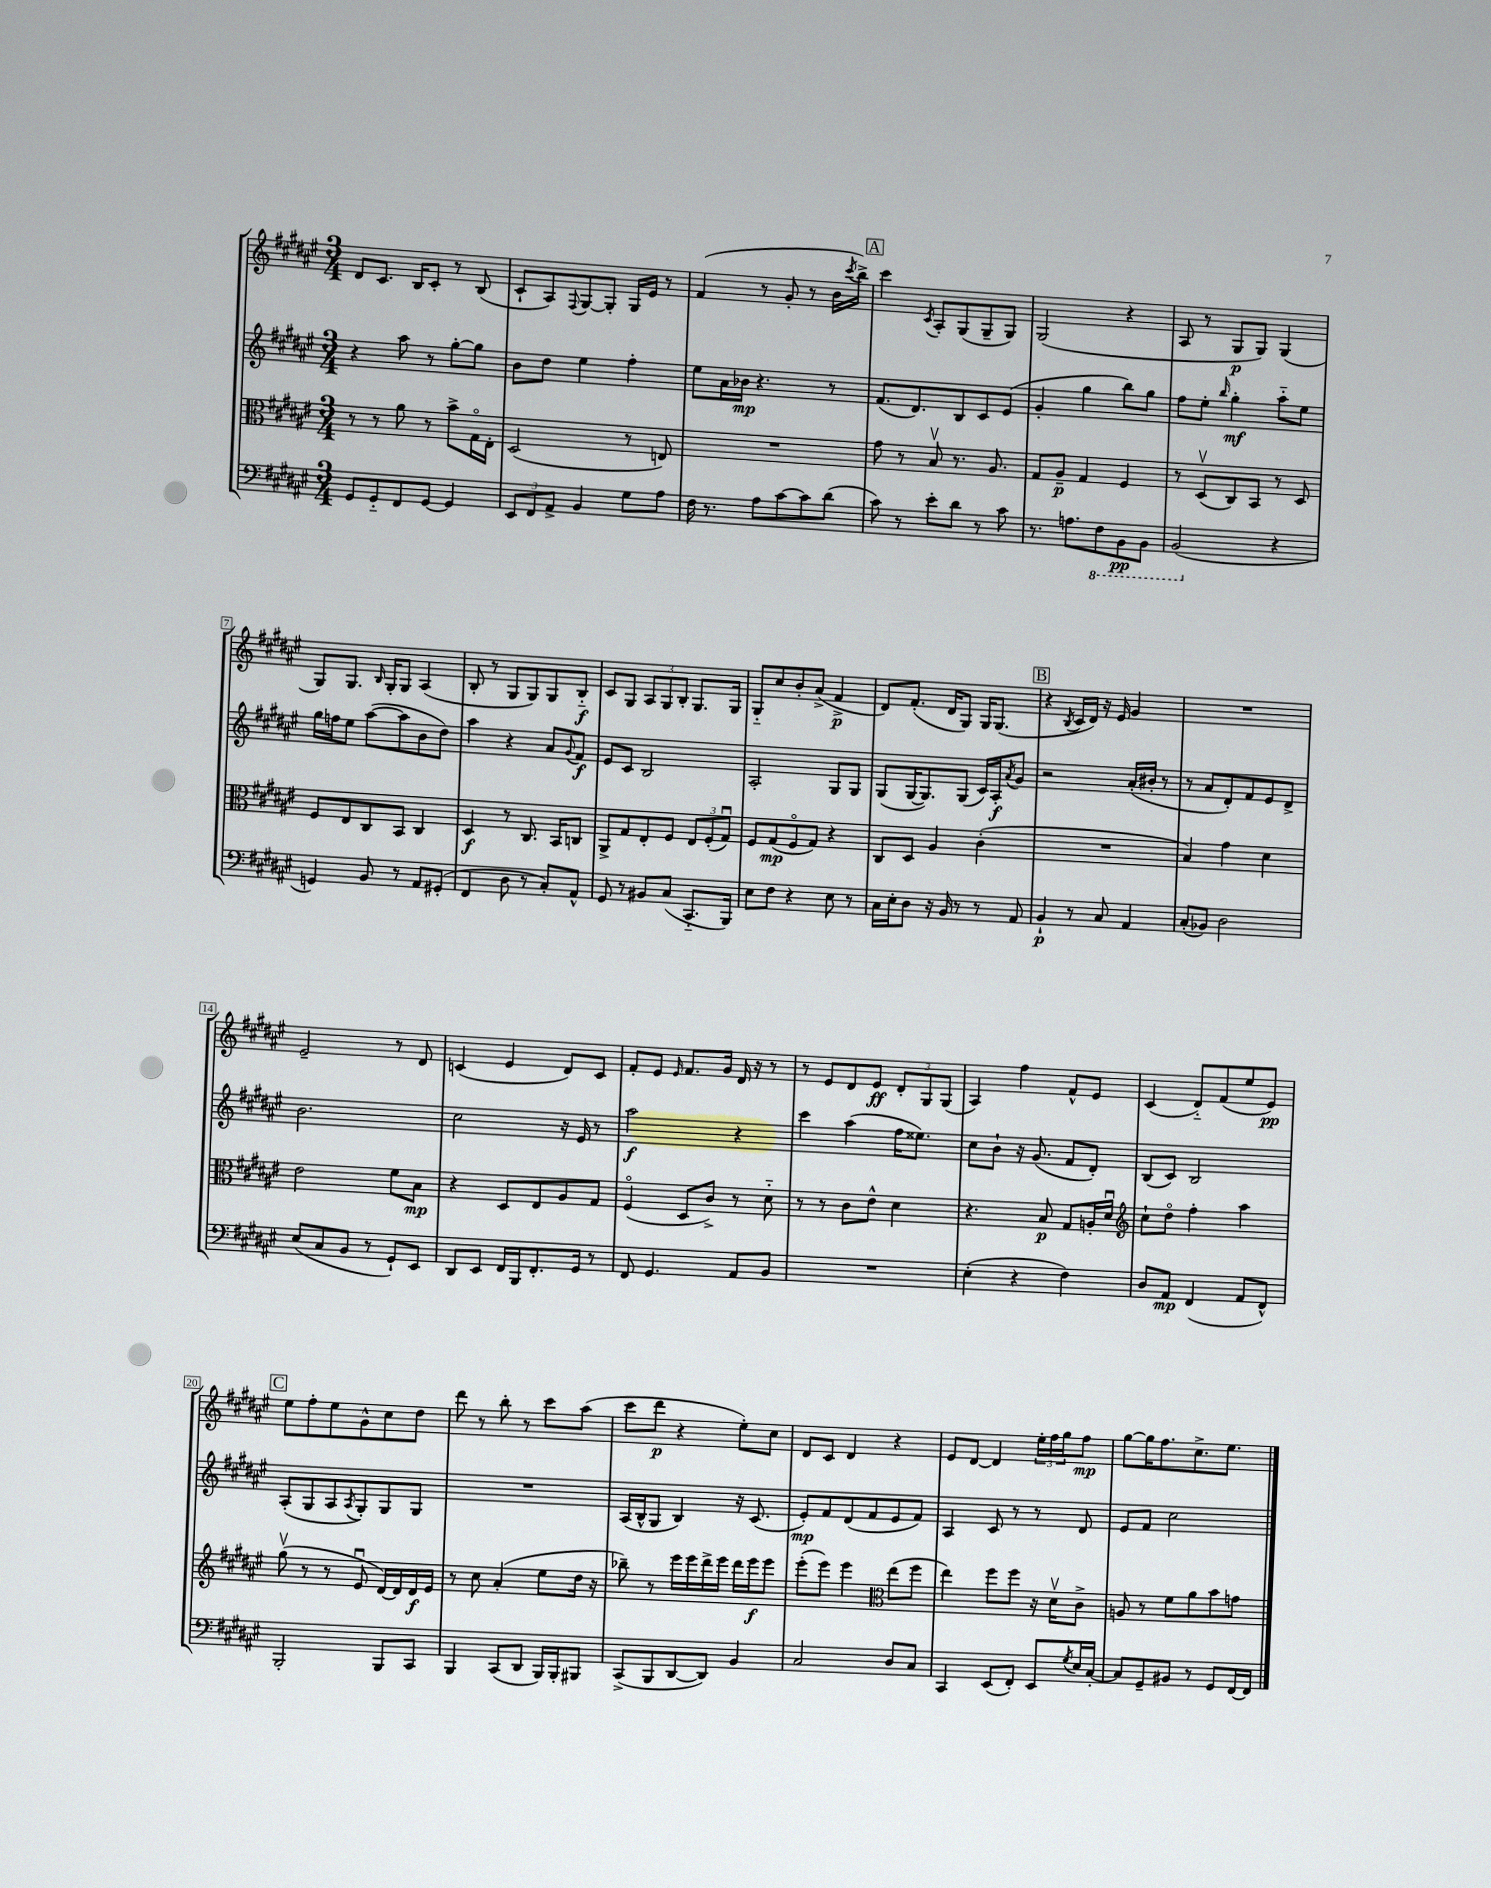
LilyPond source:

<<
\new StaffGroup <<
\new Staff = "s0" {
    \clef treble \key fis \major \numericTimeSignature \time 3/4
    dis'8 cis'8. b16 cis'8-. r8 b8( |
    cis'8-! ais8) \appoggiatura { fis8 } gis8~ gis8-. gis16 eis'16 r8 |
    fis'4( r8 gis'8-. r8 b'16 \acciaccatura { cis'''8 } b''16->) |
    \mark \markup { \box "A" } cis'''4 \acciaccatura { cis'8 } ais8-. gis8( gis8-- gis8) |
    gis2( r4 |
    ais8 r8 gis8\p gis8) gis4( |
    gis8) gis8. \grace { b16 } gis16-. gis8 ais4( |
    b8-. r8 gis8 gis8) gis8 b8-_\f |
    cis'8 gis8 \tuplet 3/2 { ais8 gis8 b8-. } gis8. gis16 |
    gis8-_ cis''8 b'8-. ais'8->( fis'4->\p |
    dis'8) fis'8.-.( dis'16 gis8) gis16 gis8.( |
    \mark \markup { \box "B" } r4 \acciaccatura { b8 } cis'16 dis'16) r16 eis'16 gis'4 |
    R2. |
    eis'2-- r8 dis'8 |
    c'4( eis'4 dis'8) c'8 |
    fis'8-. eis'8 \grace { eis'16 } fis'8. gis'16 dis'16 r16 r8 |
    r8 eis'8 dis'8 eis'8\ff \tuplet 3/2 { dis'8-. gis8 gis8( } |
    ais4) fis''4 fis'8-^ eis'8 |
    cis'4( dis'8-_) fis'8( eis''8 eis'8\pp) |
    \mark \markup { \box "C" } eis''8 fis''8-. eis''8 gis'8-^ cis''8 dis''8 |
    dis'''8 r8 b''8-. r8 cis'''8 ais''8( |
    cis'''8 dis'''8\p r4 eis''8-.) cis''8 |
    dis'8 cis'8 dis'4 r4 |
    eis'8 dis'8~ dis'4 \tuplet 3/2 { eis''16-. fis''16 gis''16 } fis''8\mp |
    gis''8~ gis''16 fis''8. cis''8.-> eis''8. \bar "|." |
}
\new Staff = "s1" {
    \clef treble \key fis \major \numericTimeSignature \time 3/4
    r4 ais''8 r8 gis''8~-. gis''8 |
    b'8 dis''8 eis''4 fis''4-. |
    eis''8 ais'16 bes'16\mp r4. r8 |
    \mark \markup { \box "A" } fis'8.( dis'8.) b8 cis'8 eis'8( |
    gis'4-. gis''4 b''8) gis''8 |
    fis''8 eis''8-. \grace { b''16 } gis''4-.\mf ais''8-_ eis''8 |
    gis''16 f''16 eis''8 ais''8~( ais''8 b'8 dis''8) |
    ais''4 r4 ais'8 \appoggiatura { gis'8 } fis'8\f |
    eis'8 cis'8 b2 |
    ais2-. gis8 gis8 |
    gis8( gis16~ gis8.) gis8( cis'16) ais16-.\f \acciaccatura { ais'8 } gis'8 |
    \mark \markup { \box "B" } r2 ais'16-.( bis'16-. r8 |
    r8 ais'8 dis'8-.) fis'8 eis'8 dis'8-> |
    b'2. |
    cis''2 r16 eis'16 r8 |
    ais''2\f r4 |
    cis'''4 ais''4( fis''16 eisis''8.) |
    cis''8 b'8-! r16 gis'8.( fis'8 dis'8-.) |
    b8( cis'8) b2 |
    \mark \markup { \box "C" } ais8-.( gis8 ais8 \acciaccatura { ais8 } gis8-.) gis8 gis8 |
    R2. |
    ais16( b16-^ gis8 b4) r16 cis'8.( |
    eis'8-.\mp) fis'8 dis'8( fis'8 eis'8 fis'8) |
    ais4 cis'8 r8 r8 dis'8 |
    eis'8 fis'8 cis''2 \bar "|." |
}
\new Staff = "s2" {
    \clef alto \key fis \major \numericTimeSignature \time 3/4
    r8 r8 ais'8 r8 b'8-> gis16\flageolet eis16-. |
    dis2( r8 e8) |
    R2. |
    \mark \markup { \box "A" } gis'8 r8 b8\upbow r8. ais8. |
    gis8 ais8--\p gis4 fis4 |
    r8 dis8\upbow( cis8) b,8 r8 dis8 |
    fis8 eis8 cis8 b,8 cis4 |
    dis4\f r8 cis8. b,16 c8 |
    ais,8-> gis8 eis8-. fis8 \tuplet 3/2 { eis8 fis8-.( gis8\downbow) } |
    fis8 gis8\mp( fis8\flageolet gis8) r4 |
    cis8 dis8 ais4 cis'4-.( |
    \mark \markup { \box "B" } R2. |
    b4) gis'4 dis'4 |
    eis'2 fis'8 b8\mp |
    r4 dis8 eis8 ais8 gis8 |
    fis4\flageolet( dis8 cis'8->) r8 dis'8-_ |
    r8 r8 cis'8 eis'8-^ dis'4 |
    r4. b8\p gis8 a16-. dis'16\downbow |
    \clef treble cis''8-! dis''8\flageolet fis''4-. ais''4 |
    \mark \markup { \box "C" } gis''8\upbow( r8 r8 eis'8\downbow dis'16~) dis'16 dis'16\f eis'16 |
    r8 cis''8 ais'4-.( eis''8 dis''16 r16 |
    bes''8--) r8 eis'''16 eis'''16 dis'''16-> eis'''16 dis'''16 eis'''16\f eis'''8 |
    eis'''8-.( eis'''8) eis'''4 \clef alto eis''8( fis''8 |
    eis''4) fis''8 fis''8 r16 dis'16\upbow cis'8-> |
    a8 r8 fis'8 ais'8 b'8 g'8 \bar "|." |
}
\new Staff = "s3" {
    \clef bass \key fis \major \numericTimeSignature \time 3/4
    gis,8 gis,8-_ fis,8 gis,8~ gis,4 |
    \tuplet 3/2 { eis,8 fis,8 ais,8-> } b,4 gis8 ais8 |
    fis16 r8. ais8 cis'8~ cis'8 dis'8( |
    \mark \markup { \box "A" } cis'8) r8 eis'8-. dis'8 r8 cis'8 |
    r8. a8. \ottava #-1 fis,8 b,,8\pp b,,8 |
    b,,2( \ottava #0 r4 |
    g,4) b,8 r8 ais,8 gis,8-.( |
    fis,4 dis8 r8 cis8-.) ais,8-^ |
    gis,8 r8 bis,8 cis8( cis,8.-_ b,,16) |
    eis8 fis8 r4 eis8 r8 |
    cis16 eis16-. dis8 r16 b,16 r8 r8 ais,8 |
    \mark \markup { \box "B" } b,4-!\p r8 cis8 ais,4 |
    cis8-.( bes,8) dis2 |
    eis8( cis8 b,8 r8 gis,8-!) eis,8 |
    dis,8 eis,8 fis,16 b,,16 fis,8.-. gis,16 r8 |
    fis,8 gis,4. ais,8 b,8 |
    R2. |
    eis4-.( r4 fis4) |
    dis8 ais,8\mp fis,4( ais,8 fis,8-^) |
    \mark \markup { \box "C" } b,,2-. b,,8 cis,8 |
    b,,4 cis,8( dis,8 b,,16) b,,16-. bis,,8 |
    cis,8->( b,,8 dis,8~ dis,8) b,4 |
    cis2 dis8 cis8 |
    cis,4 eis,8( fis,8-.) eis,8 \acciaccatura { gis8 } eis16 cis16~-. |
    cis8 gis,8-- bis,8 r8 gis,8 fis,16~ fis,16 \bar "|." |
}
>>
>>
\layout { \context { \Score \override BarNumber.stencil = #(make-stencil-boxer 0.1 0.3 ly:text-interface::print) } }
